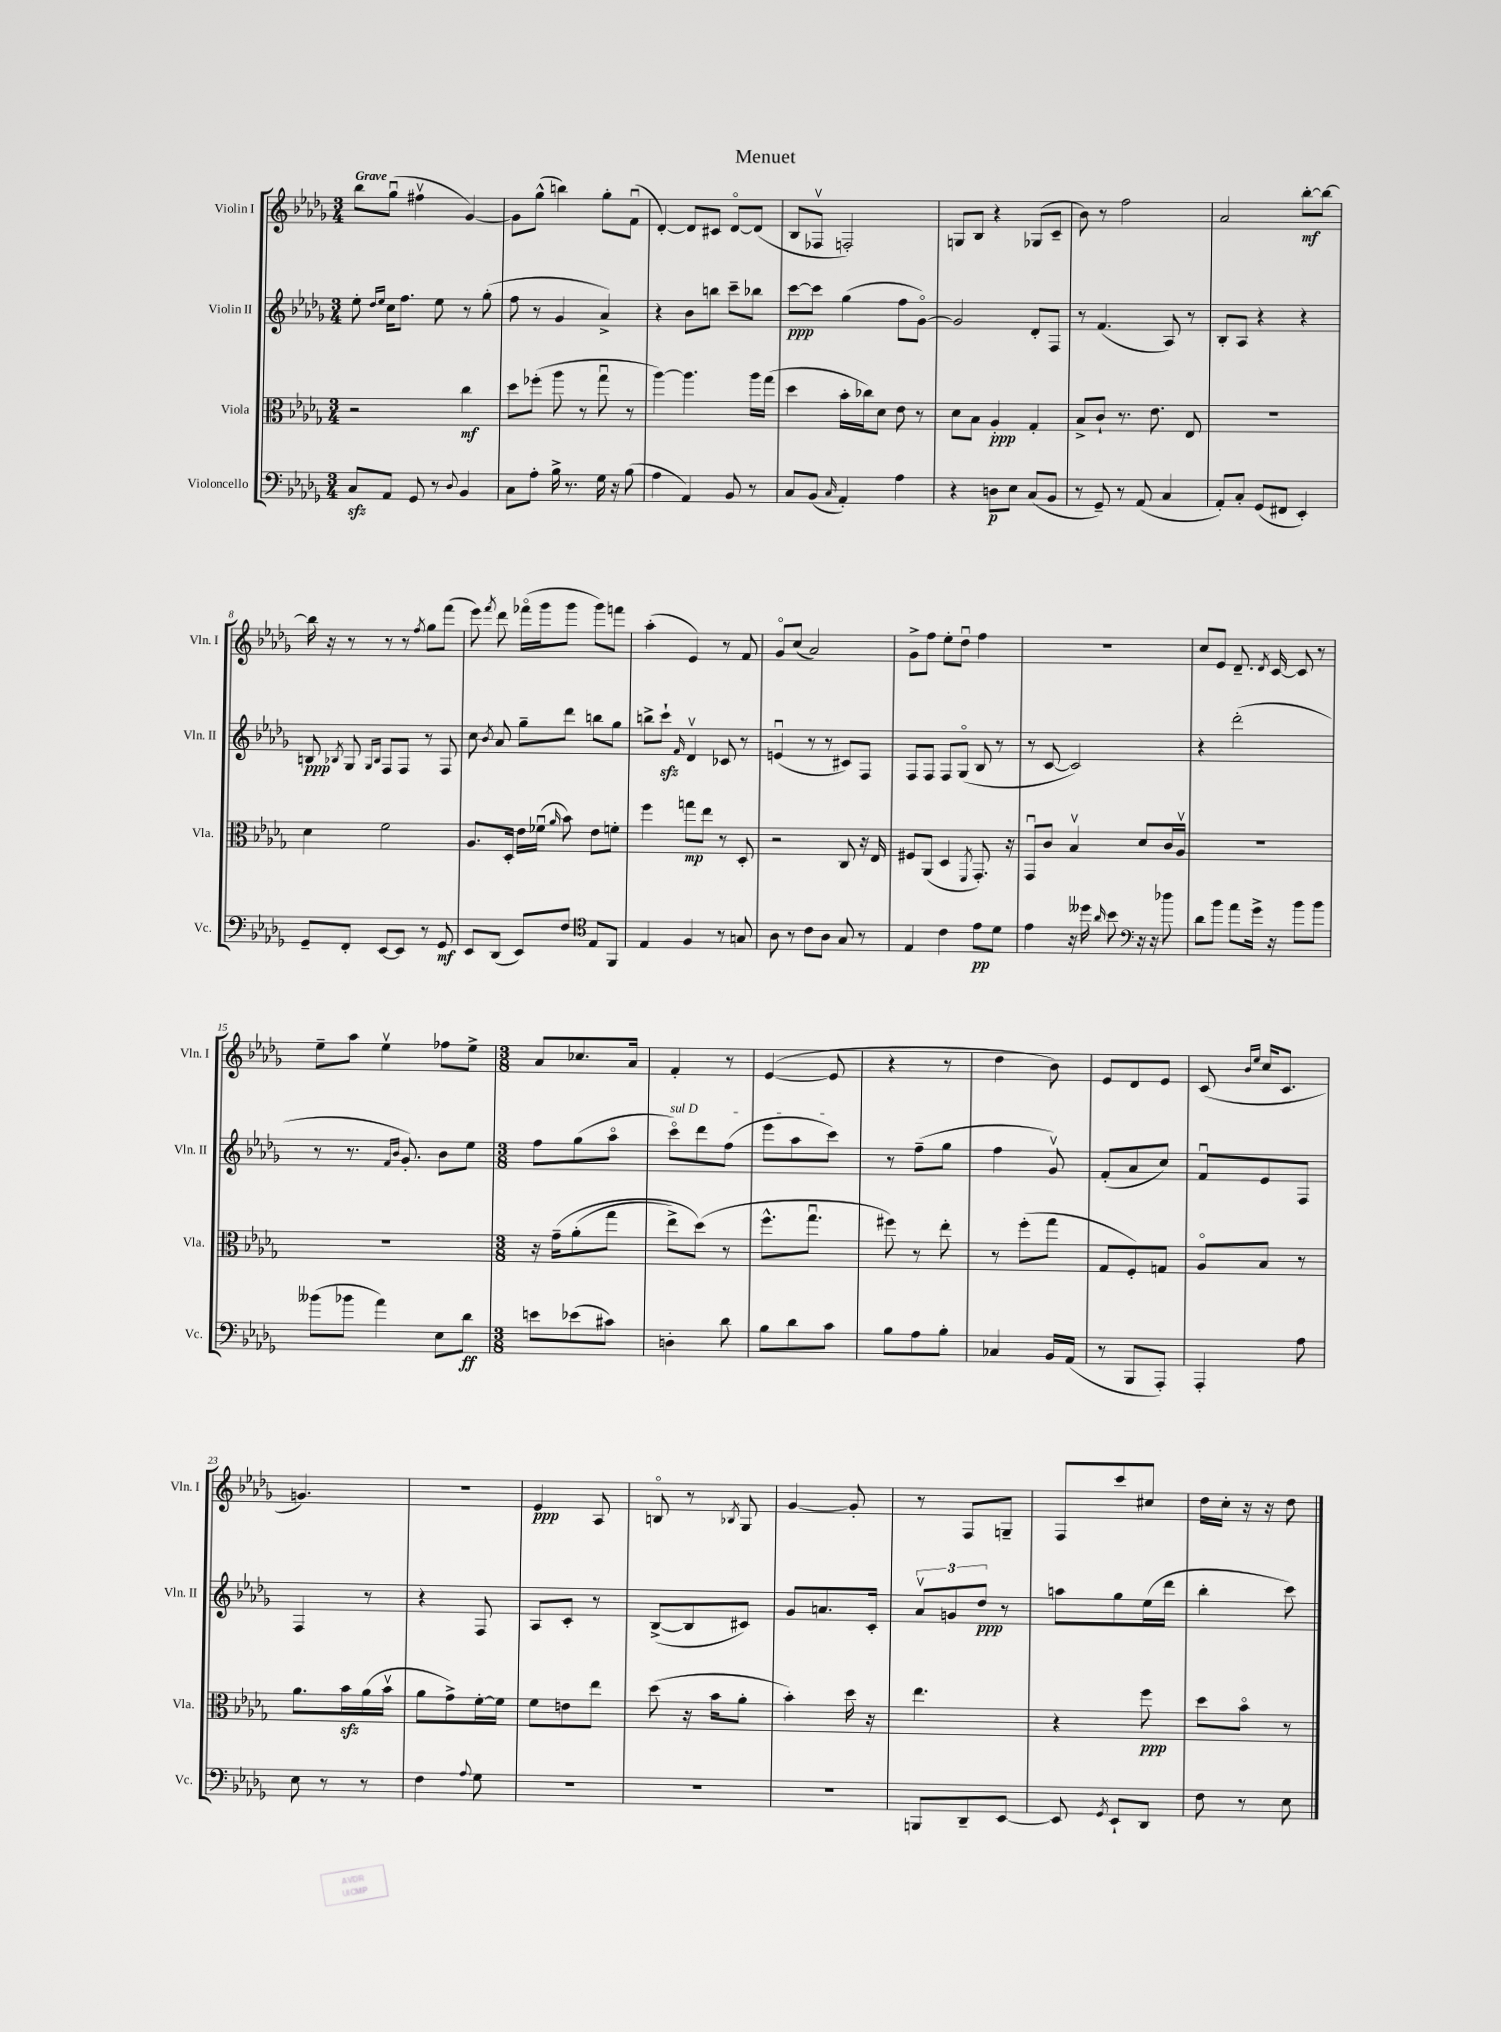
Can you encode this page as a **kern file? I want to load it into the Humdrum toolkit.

**kern	**kern	**kern	**kern
*staff4	*staff3	*staff2	*staff1
*clefF4	*clefC3	*clefG2	*clefG2
*k[b-e-a-d-g-]	*k[b-e-a-d-g-]	*k[b-e-a-d-g-]	*k[b-e-a-d-g-]
*M3/4	*M3/4	*M3/4	*M3/4
8C/L	2r	8ee-'\	8bb-\L
.	.	16qqdd-/LL	.
.	.	16qqee-/JJ	.
8AA-/J	.	16cc\LK	(8gg-u\J
.	.	8.ff\J	.
8GG-/	.	.	4ff#v\
8r	.	8ee-\	.
8qqD-/	.	.	.
4BB-/	4cc\	8r	[4g-/)
.	.	(8gg-'\	.
=	=	=	=
8C\L	8dd-\L	8ff\	8g-\]L
8A-'\J	(8ff-'\J	8r	(8gg-^^\J
16B-^\	8aa-\	4g-/	4bb\)
8.r	.	.	.
.	8r	.	.
16G-\	8gg-u\	4a-^/)	8gg-'\L
16r	.	.	.
(8B-\	8r	.	(8fu\J
=	=	=	=
4A-\	[4aa-\)	4r	[4d-'/)
4AA-/)	4.aa-\]	8b-\L	8d-/]L
.	.	8bb\J	8c#/J
8BB-/	.	8ccc~\L	[8d-o/L
8r	16aa-\LL	8bb-\J	(8d-/]J
.	(16gg-\JJ	.	.
=	=	=	=
8C/L	4dd-\	[8ccc\L	8B-/L
(8BB-/J	.	8ccc\]J	8F-v/J
16qqC/	.	.	.
4AA-'/)	16b-'\LL	(4gg-\	2F'/)
.	16cc-\J)	.	.
.	8d-\J	.	.
4A-\	8e-\	8ff\L	.
.	8r	[8g-o\J)	.
=	=	=	=
4r	8d-\L	2g-/]	8G/L
.	8B-\J	.	8B-/J
8D\L	4A-'/	.	4r
8E-\J	.	.	.
(8C/L	4G-'/	8d-'/L	(8G-/L
8BB-/J	.	8F/J	8c~/J
=	=	=	=
8r	8B-^/L	8r	8b-\)
8GG-~/)	8c`/J	(4.f/	8r
8r	8.r	.	2ff\
(8AA-/	.	.	.
.	8.e-\	.	.
4C/	.	8A-/)	.
.	8E-/	8r	.
=	=	=	=
8AA-'/L)	2.r	8B-'/L	2a-/
8C'/J	.	8A-/J	.
(8GG-/L	.	4r	.
8FF#/J	.	.	.
4EE-'/)	.	4r	[8bb-'\L
.	.	.	8bb-\_J
=	=	=	=
8GG-~/L	4d-\	8B/	16bb-\]
.	.	.	16r
.	.	8qB-/	.
8FF'/J	.	8G-/	8r
.	.	16qqG-/LL	.
.	.	16qqB-/JJ	.
[8EE-/L	2f\	8F/L	8r
8EE-/]J	.	8F/J	8r
.	.	.	8qff/
8r	.	8r	8gg-\L
8GG-/	.	8F/	(8fff\J
=	=	=	=
8EE-/L	8.A-/L	8cc\	8eee-\)
.	.	8qb-/	8qfff/
(8DD-/J	.	8a-/	8ddd-\
.	16D-'/Jk	.	.
8EE-/L)	16e-\LL	8gg-~\L	(16fff-o\LL
.	(16f-u\JJ	.	16ggg-\J
.	16qqa-/	.	.
8F/J	8b-\)	8ddd-\J	8ggg-\J
8E-/L	8e-\L	8bb\L	8ggg-\L)
8FF/J	8f'\J	8gg-\J	8fff\J
=	=	=	=
*clefC4	*	*	*
4E-/	4ff\	8bb^\L	(4aa-'\
.	.	8ccc`\J	.
.	.	16qqf/	.
4F/	8gg\L	4d-v/	4e-/)
.	8ee-\J	.	.
8r	8r	8c-/	8r
8G/	8D-'/	8r	8f/
=	=	=	=
8A-\	2r	(4eu/	8g-o/L
8r	.	.	(8cc/J
8c\L	.	8r	2a-/)
8A-\J	.	8r	.
8G-/	8C/	8c#/L)	.
8r	16r	8F/J	.
.	16E-/	.	.
=	=	=	=
4E-/	8F#/L	8F/L	8g-^\L
.	(8AA-/J	8F/J	8ff\J
4c\	4D-/	8F/L	8ee-'\L
.	.	(8G-o/J	8dd-u\J
.	8qFF/	.	.
8e-\L	8.GG-'/)	8B-/	4ff\
8d-\J	.	8r	.
.	16r	.	.
=	=	=	=
4e-\	8GG-u/L	8r	2.r
.	8c/J	[8c/	.
16r	4B-v/	2c/])	.
16dd--\	.	.	.
16qqa-/	.	.	.
8b-\	.	.	.
16r	8d-/L	.	.
16r	.	.	.
8dd-\	16c/L	.	.
.	16A-v/JJ	.	.
=	=	=	=
*clefF4	*	*	*
8d-\L	2.r	4r	8cc/L
8b-\J	.	.	8e-/J
8a-\L	.	(2ddd-'\	8.d-~/
16g-^\Jk	.	.	.
.	.	.	8qd-/
16r	.	.	[16c/
8b-\L	.	.	8c/]
8b-\J	.	.	8r
=	=	=	=
(8b--\L	2.r	8r	8ee-~\L
8b-\J	.	8.r	8aa-\J
4a-\)	.	.	4ee-v\
.	.	16qqf/LL	.
.	.	16qqb-/JJ	.
.	.	8.g-'/)	.
8E-\L	.	8b-\L	8ff-\L
8d-\J	.	8ee-\J	8ee-^\J
=	=	=	=
*M3/8	*M3/8	*M3/8	*M3/8
8e\L	16r	8ff\L	8a-/L
.	&(16g-~\LK	.	.
(8e-\	(8a-'\	(8gg-\	8.cc-/
8c#\J)	8gg-\J	8aa-o\J	.
.	.	.	16a-/Jk
=	=	=	=
4D'\	8ee-^\L)	8ccco\L)	4f'/
.	(8dd-\J&)	8ddd-\	.
8d-\	8r	(8ff\J	8r
=	=	=	=
8B-\L	8.ff^^\L	8eee-\L	([4e-/
8d-\	.	8aa-\	.
.	8.gg-u\J	.	.
8c\J	.	8ccc\J)	8e-/]
=	=	=	=
8B-\L	8ff#\)	8r	4r
8A-\	8r	(8ff~\L	.
8B-'\J	8ee-'\	8gg-\J	8r
=	=	=	=
4C-/	8r	4ff\	4dd-\
.	(8ff'\L	.	.
16BB-/LL	8gg-\J	8g-v/)	8b-\)
(16AA-/JJ	.	.	.
=	=	=	=
8r	8G-/L	(8f'/L	8e-/L
8BBB-/L	8F'/)	8a-/	8d-/
8AAA-'/J)	8G/J	8cc/J)	8e-/J
=	=	=	=
4AAA-'/	8A-o/L	8fu/L	(8c/
.	.	.	16qqb-/LL
.	.	.	16qqee-/JJ
.	8B-/J	8e-/	16cc/LK
.	.	.	8.c/J
8A-\	8r	8F/J	.
=	=	=	=
8E-\	8.a-\L	4F/	4.g/)
8r	.	.	.
.	16b-\L	.	.
8r	(16a-\	8r	.
.	16b-v\JJ	.	.
=	=	=	=
4F\	8a-\L	4r	4.r
.	8g-^\)	.	.
8qqA-/	.	.	.
8G-\	[16f'\L	8F/	.
.	16f\]JJ	.	.
=	=	=	=
4.r	8f\L	8A-/L	4e-/
.	8e\	8c'/J	.
.	8ee-\J	8r	8A-/
=	=	=	=
4.r	(8dd-\	([8B-^/L	8Bo/
.	16r	8B-/]	8r
.	16b-\LK	.	.
.	.	.	8qB-/
.	8a-'\J	8c#/J)	8G-/
=	=	=	=
4.r	4b-'\)	8g-/L	[4g-/
.	.	8.a/	.
.	16dd-\	.	8g-'/]
.	16r	16c'/Jk	.
=	=	=	=
8BBB/L	4.ee-\	12a-v/L	8r
.	.	12g/	.
8DD-~/	.	.	8F/L
.	.	12dd-/J	.
[8EE-/J	.	8r	8G~/J
=	=	=	=
8EE-/]	4r	8aa\L	8F/L
8qGG-/	.	.	.
8EE-`/L	.	8gg-\	8ccc/
8DD-/J	8ff\	(16ee-\L	8cc#/J
.	.	16ddd-\JJ	.
=	=	=	=
8F\	8dd-\L	4bb-'\	16dd-\LL
.	.	.	16cc'\JJ
8r	8b-o\J	.	16r
.	.	.	16r
8E-\	8r	8ccc\)	8dd-\
==	==	==	==
*-	*-	*-	*-
